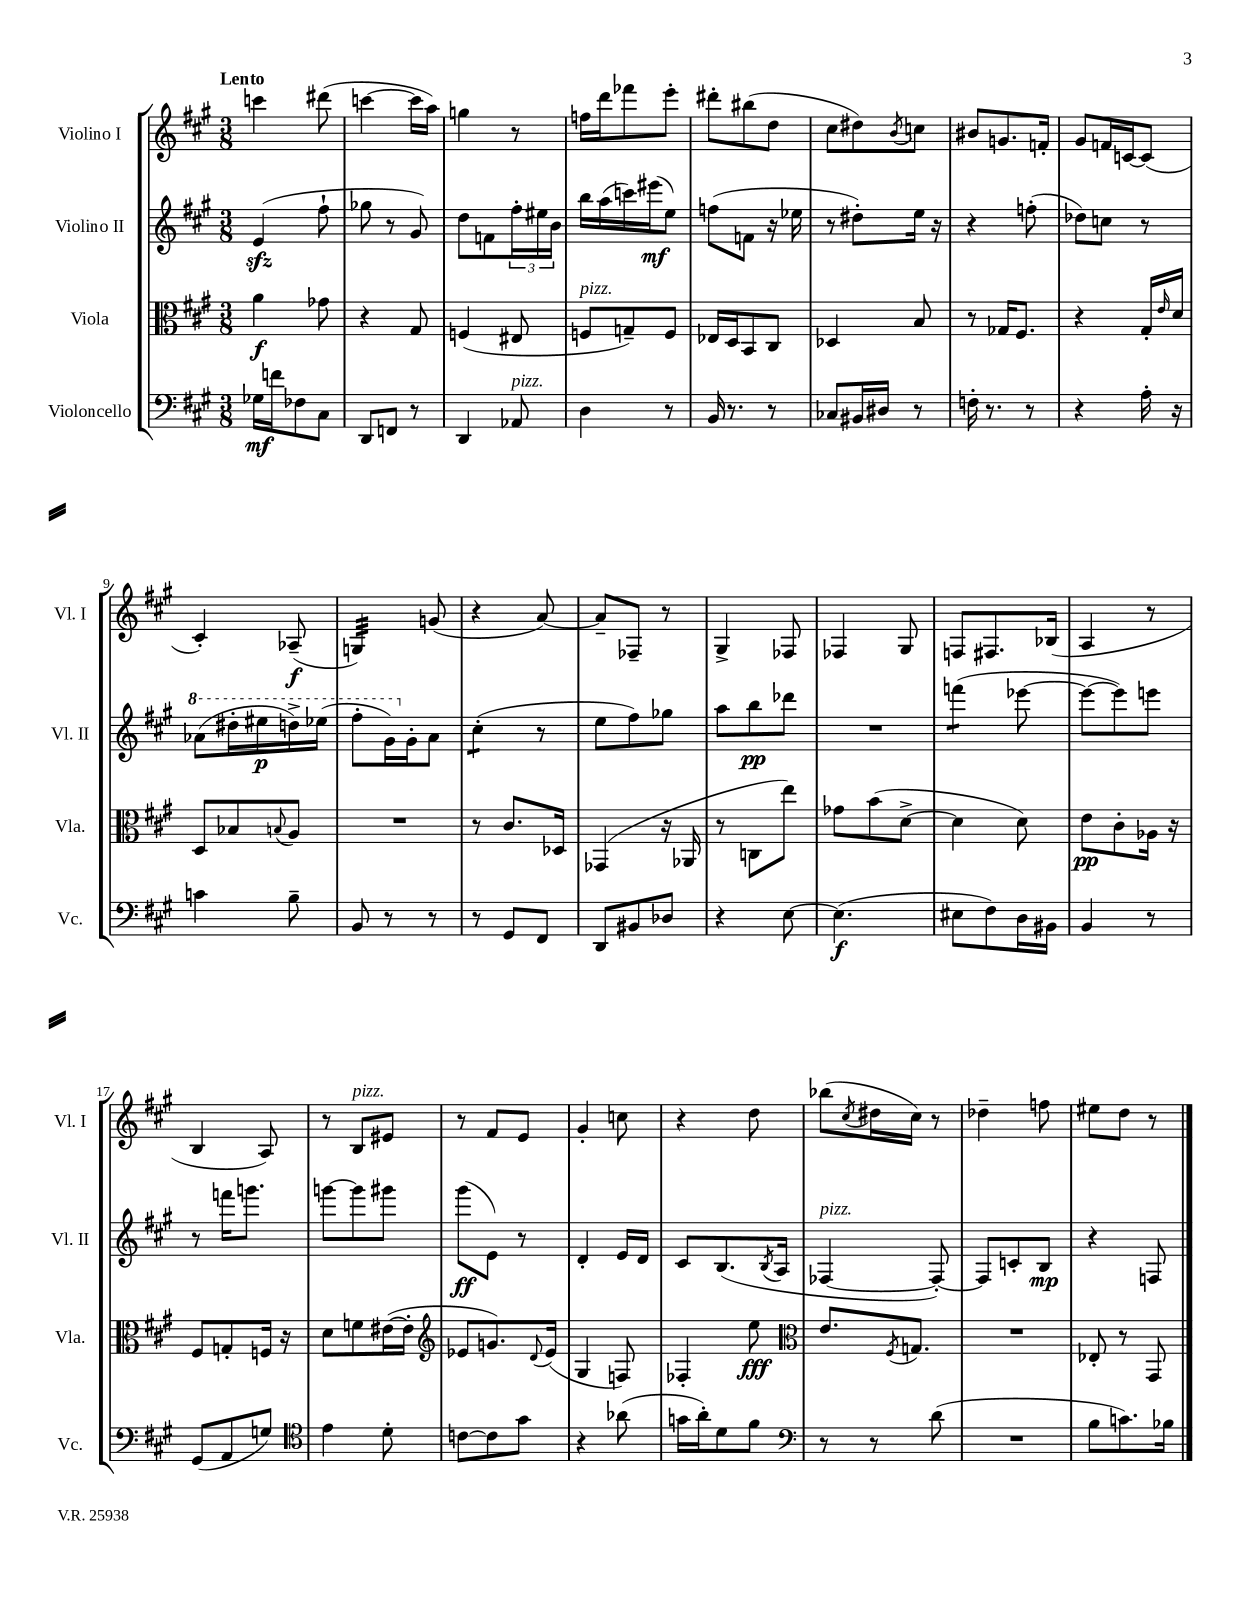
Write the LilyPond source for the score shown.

<<
\new StaffGroup <<
\new Staff = "s0" \with { instrumentName = "Violino I" shortInstrumentName = "Vl. I" } {
    \clef treble \key a \major \numericTimeSignature \time 3/8 \tempo "Lento"
    c'''4 dis'''8( |
    c'''4~ c'''16 a''16) |
    g''4 r8 |
    f''16 d'''16 fes'''8 e'''8-. |
    dis'''8-. bis''8( d''8 |
    cis''8 dis''8) \acciaccatura { b'8 } c''8 |
    bis'8 g'8. f'16-. |
    gis'8 f'16 c'16~ c'8( |
    cis'4-.) aes8--\f( |
    g4:32) g'8( |
    r4 a'8~) |
    a'8-- fes8-- r8 |
    gis4-> fes8 |
    fes4 gis8 |
    f8 fis8. bes16( |
    a4 r8 |
    b4 a8) |
    r8 b8^\markup { \italic "pizz." } eis'8 |
    r8 fis'8 e'8 |
    gis'4-. c''8 |
    r4 d''8 |
    bes''8( \acciaccatura { cis''8 } dis''16 cis''16) r8 |
    des''4-- f''8 |
    eis''8 d''8 r8 \bar "|." |
}
\new Staff = "s1" \with { instrumentName = "Violino II" shortInstrumentName = "Vl. II" } {
    \clef treble \key a \major \numericTimeSignature \time 3/8
    e'4\sfz( fis''8-! |
    ges''8 r8 gis'8) |
    d''8 f'8 \tuplet 3/2 { fis''16-. eis''16 b'16 } |
    b''16 a''16( c'''16) eis'''16\mf( e''8) |
    f''8( f'8 r16 ees''16 |
    r8 dis''8-.) e''16 r16 |
    r4 f''8-.( |
    des''8) c''8 r8 |
    \ottava #1 aes''8( dis'''16-. eis'''16\p d'''16->) ees'''16( |
    fis'''8-. gis''16) \ottava #0 gis'16-. a'8 |
    cis''4:8-.( r8 |
    e''8 fis''8) ges''8 |
    a''8 b''8\pp des'''8 |
    R4. |
    f'''4:8( ees'''8~ |
    ees'''8~ ees'''8) e'''8 |
    r8 f'''16 g'''8. |
    g'''8~ g'''8 gis'''8 |
    gis'''8\ff( e'8) r8 |
    d'4-. e'16 d'16 |
    cis'8 b8.( \acciaccatura { b8 } a16 |
    fes4~^\markup { \italic "pizz." } fes8~-.) |
    fes8 c'8-. b8\mp |
    r4 f8 \bar "|." |
}
\new Staff = "s2" \with { instrumentName = "Viola" shortInstrumentName = "Vla." } {
    \clef alto \key a \major \numericTimeSignature \time 3/8
    a'4\f ges'8 |
    r4 gis8 |
    f4( eis8 |
    f8^\markup { \italic "pizz." } g8--) f8 |
    ees16 d16 b,8 cis8 |
    des4 b8 |
    r8 ges16 fis8. |
    r4 gis16-. \grace { e'16 } d'16 |
    d8 bes8 \appoggiatura { b8 } a8 |
    R4. |
    r8 cis'8. des16 |
    ges,4( r16 aes,16 |
    r8 c8 e''8) |
    ges'8 b'8( d'8~-> |
    d'4 d'8) |
    e'8\pp cis'8-. aes16 r16 |
    fis8 g8-. f16 r16 |
    d'8 f'8 eis'16~( eis'16-. |
    \clef treble ees'8 g'8.) \appoggiatura { d'8 } ees'16( |
    gis4 f8) |
    fes4-. e''8\fff |
    \clef alto e'8. \acciaccatura { fis8 } g8. |
    R4. |
    ees8-. r8 gis,8 \bar "|." |
}
\new Staff = "s3" \with { instrumentName = "Violoncello" shortInstrumentName = "Vc." } {
    \clef bass \key a \major \numericTimeSignature \time 3/8
    ges16\mf f'16 fes8 cis8 |
    d,8 f,8 r8 |
    d,4 aes,8^\markup { \italic "pizz." } |
    d4 r8 |
    b,16 r8. r8 |
    ces8 bis,16 dis16 r8 |
    f16-. r8. r8 |
    r4 a16-. r16 |
    c'4 b8-- |
    b,8 r8 r8 |
    r8 gis,8 fis,8 |
    d,8 bis,8 des8 |
    r4 e8~ |
    e4.\f( |
    eis8 fis8) d16 bis,16 |
    b,4 r8 |
    gis,8( a,8 g8) |
    \clef tenor e'4 d'8-. |
    c'8~ c'8 gis'8 |
    r4 aes'8( |
    g'16 a'16-.) d'8 fis'8 |
    \clef bass r8 r8 d'8( |
    R4. |
    b8 c'8.) bes16 \bar "|." |
}
>>
>>
